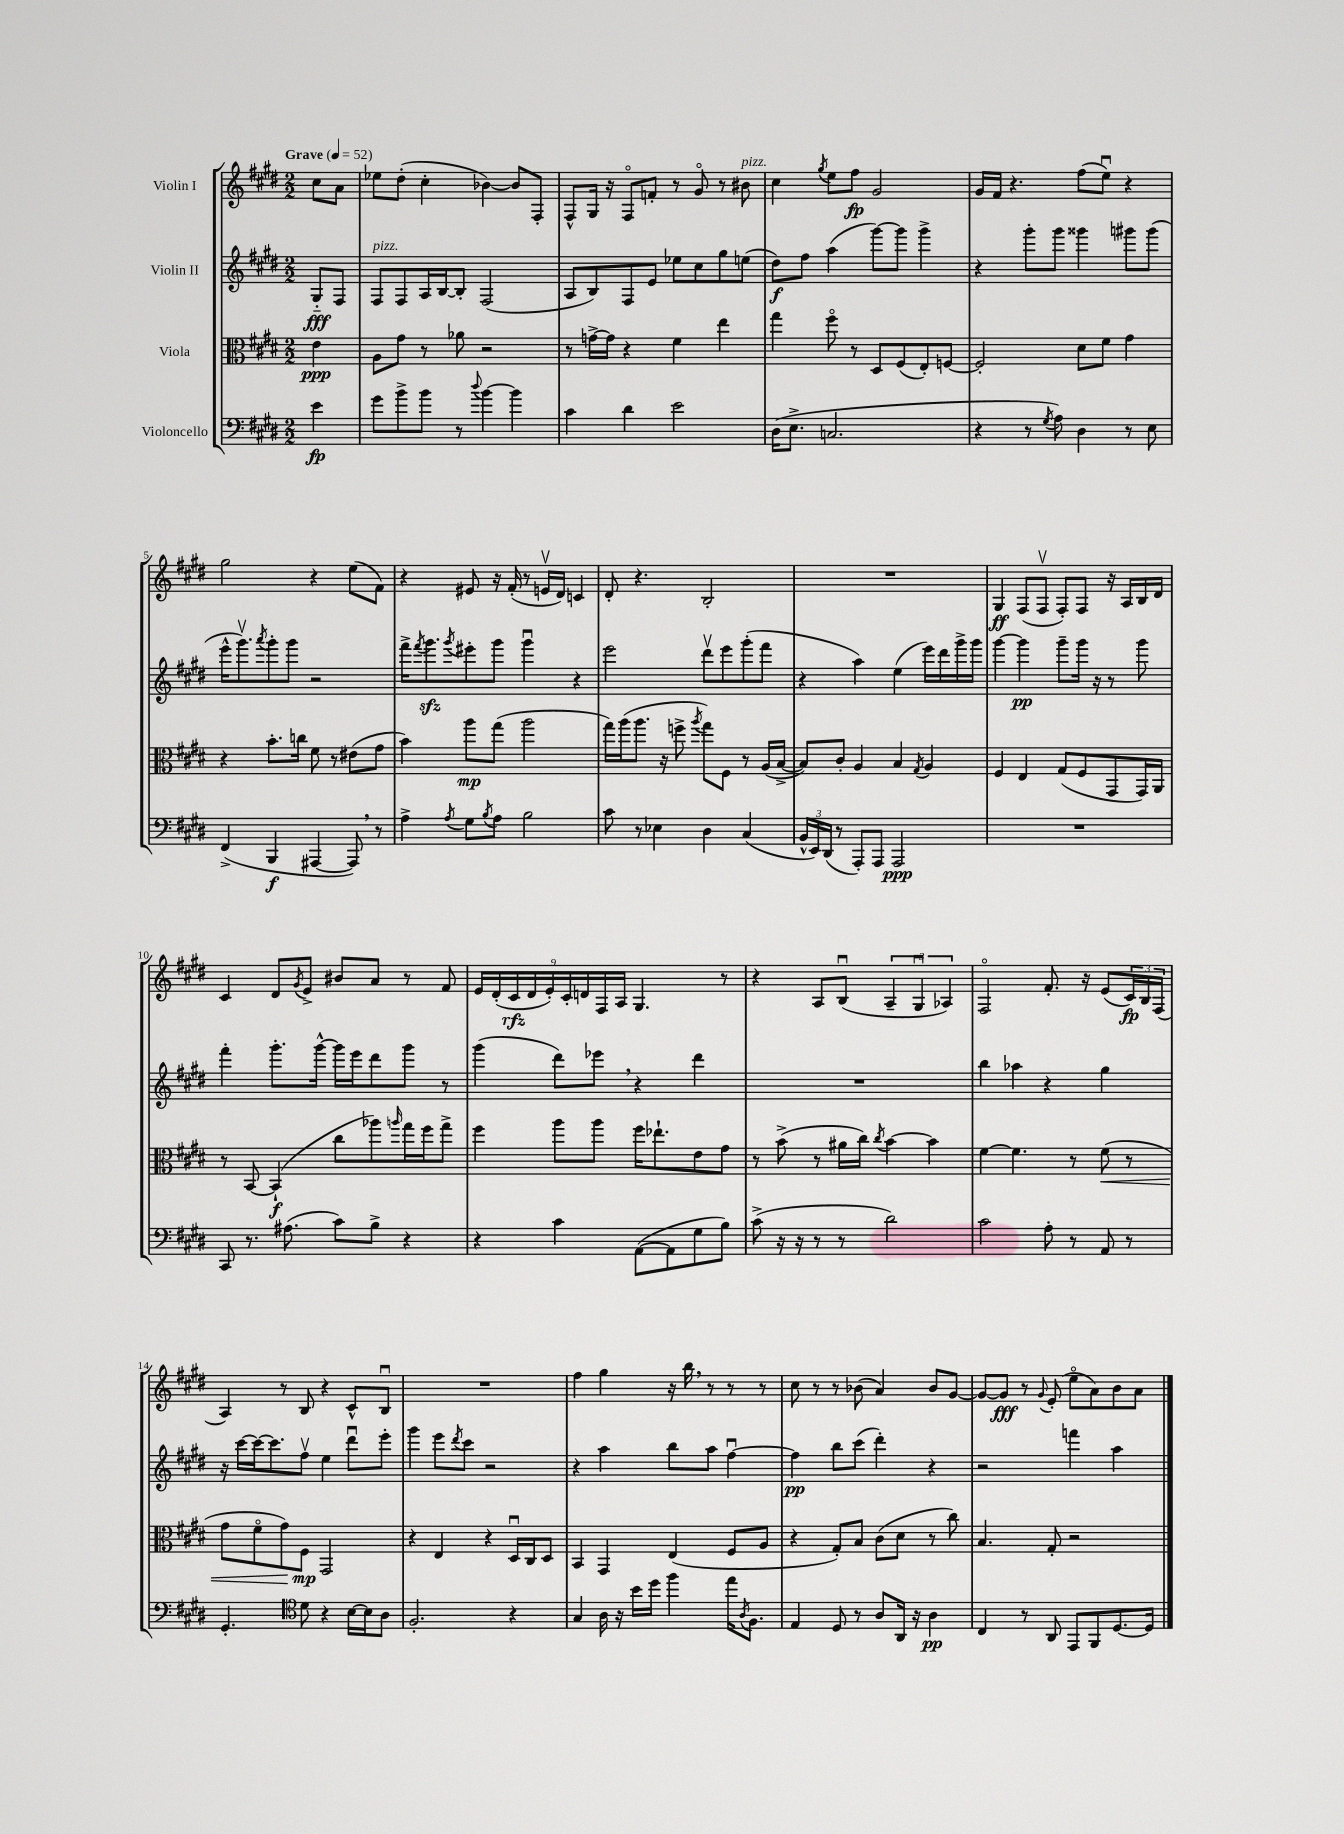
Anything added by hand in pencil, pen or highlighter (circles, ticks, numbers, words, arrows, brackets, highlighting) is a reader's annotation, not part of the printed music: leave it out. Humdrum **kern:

**kern	**kern	**kern	**kern
*staff4	*staff3	*staff2	*staff1
*clefF4	*clefC3	*clefG2	*clefG2
*k[f#c#g#d#]	*k[f#c#g#d#]	*k[f#c#g#d#]	*k[f#c#g#d#]
*M2/2	*M2/2	*M2/2	*M2/2
*MM52	*MM52	*MM52	*MM52
4e	4e	8G#'~	8cc#
.	.	8F#	8a
=	=	=	=
8g#	8A	8F#	8ee-
8b^	8g#	8F#	(8dd#'
8b	8r	16A	4cc#'
.	.	[16B	.
8r	8a-	8B']	.
8qqdd#	.	.	.
[4b	2r	(2F#	[4b-)
4b]	.	.	8b-]
.	.	.	8F#'
=	=	=	=
4c#	8r	8A	8F#^^
.	[16g^	8B)	16G#
.	16g]	.	16r
4d#	4r	8F#	8F#o
.	.	8e	8f'
2e	4f#	8ee-	8r
.	.	8cc#	8g#o
.	4ee	8gg#	8r
.	.	(8ee	8b#
=	=	=	=
(16D#	4gg#	8dd#)	4cc#
8.E^	.	.	.
.	.	8ff#	.
.	.	.	8qgg#
2.C	8ff#o	(4aa	8ee
.	8r	.	8ff#
.	8D#	[8ggg#)	2g#
.	(8F#	8ggg#]	.
.	8E')	4ggg#^	.
.	[8F	.	.
=	=	=	=
4r	2F']	4r	16g#
.	.	.	16f#
.	.	.	4.r
8r	.	8ggg#'	.
8qG#	.	.	.
8A)	.	8ggg#	.
4D#	8d#	4ggg##	(8ff#
.	8f#	.	8eeu)
8r	4g#	8ggg#	4r
8E	.	(8ggg#	.
=	=	=	=
(4FF#^	4r	16eee^^	2gg#
.	.	8.ggg#v)	.
.	.	8qaaa	.
4BBB	8.b'	8ggg#'	.
.	.	8ggg#	.
.	16cc	.	.
[4AAA#	8f#	2r	4r
.	8r	.	.
8AAA#])	(8e#	.	(8ee
8r	8g#	.	8f#)
=	=	=	=
4A^	4b)	16fff#^	4r
.	.	8qfff#	.
.	.	8.ggg#	.
8qA	.	8qggg#	.
8G#	8aa	8eee#'	8e#
8qB	.	.	.
8A	(8gg#	8ggg#	16r
.	.	.	(16f#'
2B	2aa	4ggg#u	8r
.	.	.	16ev
.	.	.	16d#)
.	.	4r	4c
=	=	=	=
8c#	16gg#)	2eee	8d#'
.	(16aa	.	.
8r	8.aa	.	4.r
4E-	.	.	.
.	16r	.	.
.	8ff^	.	.
.	8qaa	.	.
4D#	8gg#)	8ddd#v	2B'
.	8F#	8eee	.
(4C#	8r	(8ggg#'	.
.	(16A	8fff#	.
.	[16B^	.	.
=	=	=	=
24BB^^	8B])	4r	1r
24EE)	.	.	.
(24DD#	.	.	.
8r	8c#'	.	.
8AAA')	4A	4aa)	.
8AAA	.	.	.
2AAA	4B	(4ee	.
.	8qG#	.	.
.	4A	16eee)	.
.	.	16ddd#	.
.	.	16ggg#^	.
.	.	16ggg#	.
=	=	=	=
1r	4F#	[4ggg#	4G#
.	4E	4ggg#]	(8F#
.	.	.	8F#v
.	(8G#	8ggg#~	8F#')
.	8F#	16ggg#	8F#
.	.	16r	.
.	8GG#	8r	16r
.	.	.	16A
.	16GG#)	8ggg#	16B
.	16AA	.	16d#
=	=	=	=
8CC#	8r	4fff#'	4c#
8.r	[8BB	.	.
.	(4BB`]	8.ggg#'	8d#
(8.A#	.	.	.
.	.	.	8qg#
.	.	.	8e^
.	.	[16ggg#^^	.
8c#)	8cc#	16ggg#]	8b#
.	.	16eee	.
8B^	8aa-)	8ddd#	8a
.	16qqaa	.	.
4r	16gg#	8ggg#	8r
.	16ff#	.	.
.	8gg#^	8r	8f#
=	=	=	=
4r	4ff#	(4ggg#	18e
.	.	.	(18d#'
.	.	.	18c#
.	.	.	18d#
.	.	.	18e')
4c#	8aa	8ddd#)	.
.	.	.	18c#'
.	.	.	18d
.	8aa	8eee-	.
.	.	.	18F#
.	.	.	18A
([8AA	16ff#	4r	4.G#
.	8.ee-`	.	.
8AA]	.	.	.
8G#	8e	4ddd#	.
8B)	8g#	.	8r
=	=	=	=
(8c#^	8r	1r	4r
16r	(8b^	.	.
16r	.	.	.
8r	8r	.	8A
8r	16a#	.	(8Bu
.	16cc#)	.	.
.	8qcc#	.	.
2d#)	[4b	.	6A~
.	.	.	6G#u
.	4b]	.	.
.	.	.	6A-)
=	=	=	=
2c#	[4f#	4bb	2F#o
.	4.f#]	4aa-	.
8A'	.	4r	8.f#'
8r	8r	.	.
.	.	.	16r
8AA	(8f#	4gg#	(8e
8r	8r	.	24c#)
.	.	.	24B
.	.	.	(24F#
=	=	=	=
4.GG#'	8g#	16r	4A)
.	.	[16ccc#	.
.	8f#o	16ccc#_	.
.	.	8.ccc#]	.
.	8g#)	.	8r
*clefC4	*	*	*
8d#	8F#	8ff#v	8B
4r	2GG#	4ee	4r
[16B	.	8ddd#u	8c#^^
16B]	.	.	.
8A	.	8eee'	8Bu
=	=	=	=
2.F#'	4r	4ggg#	1r
.	4E	8eee	.
.	.	8qddd#	.
.	.	8ccc#	.
.	4r	2r	.
4r	16D#u	.	.
.	16C#	.	.
.	8D#	.	.
=	=	=	=
4G#	4BB	4r	4ff#
16A	4GG#	4aa	4gg#
16r	.	.	.
16b	.	.	.
16dd#	.	.	.
4ff#	(4E	8bb	16r
.	.	.	16bb
.	.	8aa	8r
16ee	8F#	[4ff#u	8r
8qA	.	.	.
8.F#	.	.	.
.	8A	.	8r
=	=	=	=
4E	4r	4ff#]	8cc#
.	.	.	8r
8D#	8G#')	8bb	8r
8r	8B	(8ccc#	(8b-
8A	(8c#	4ddd#')	4a)
16AA	8d#	.	.
16r	.	.	.
4A	8r	4r	8b-
.	8cc#)	.	[8g#
=	=	=	=
4C#	4.B	2r	8g#_
.	.	.	8g#]
8r	.	.	8r
.	.	.	8qqg#
8AA	8G#'	.	(8e'
8EE	2r	4fff	8eeo
8FF#	.	.	8a)
[8.D#	.	4aa	8b
.	.	.	8a
16D#]	.	.	.
==	==	==	==
*-	*-	*-	*-
